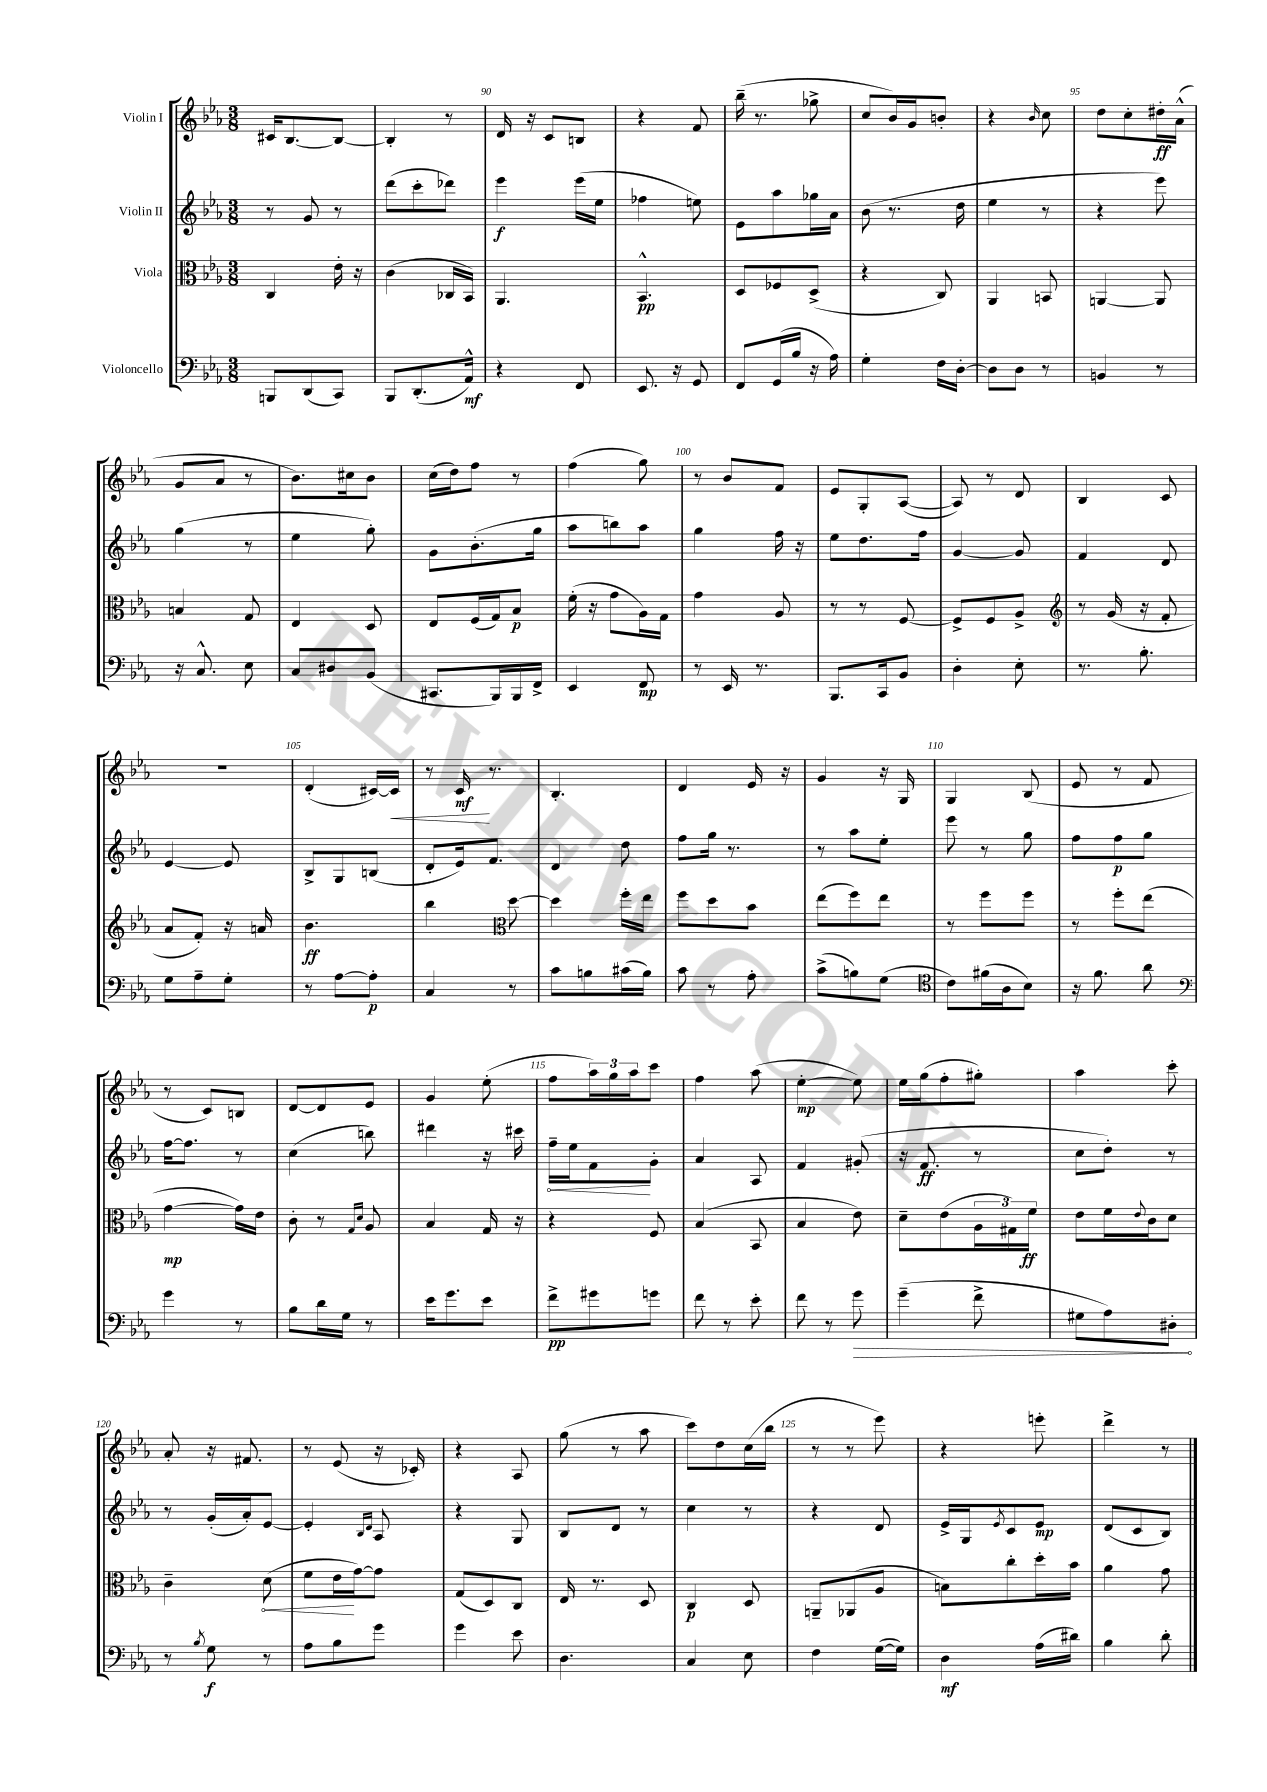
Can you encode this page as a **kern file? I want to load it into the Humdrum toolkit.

**kern	**kern	**kern	**kern
*staff4	*staff3	*staff2	*staff1
*clefF4	*clefC3	*clefG2	*clefG2
*k[b-e-a-]	*k[b-e-a-]	*k[b-e-a-]	*k[b-e-a-]
*M3/8	*M3/8	*M3/8	*M3/8
8BBB/L	4C/	8r	16c#/LK
.	.	.	[8.B-/
(8DD/	.	8g/	.
8CC/J)	16e-'\	8r	8B-/_J
.	16r	.	.
=	=	=	=
8BBB-/L	(4c\	(8ddd\L	4B-'/]
(8.DD'/	.	8ccc'\	.
.	16C-/LL	8ddd-\J)	8r
16AA-^^/Jk)	16BB-/JJ)	.	.
=	=	=	=
4r	4.AA-/	4eee-\	16d/
.	.	.	16r
.	.	.	8c/L
8FF/	.	(16eee-\LL	8B/J
.	.	16ee-\JJ	.
=	=	=	=
8.EE-/	4.BB-^^/	4ff-\	4r
16r	.	.	.
8GG/	.	8ee\)	8f/
=	=	=	=
8FF/L	8D/L	8e-\L	(16bb-~\
.	.	.	8.r
(16GG/L	8F-/	8aa-\	.
16B-/JJ	.	.	.
16r	(8D^/J	16gg-\L	8gg-^\
16A-\)	.	16a-\JJ	.
=	=	=	=
4G'\	4r	(8b-\	8cc/L
.	.	8.r	16b-/L)
.	.	.	16g/J
16F\LL	8C/)	.	8b'/J
[16D'\JJ	.	16dd\	.
=	=	=	=
8D\]L	4AA-/	4ee-\	4r
8D\J	.	.	.
.	.	.	16qqb-/
8r	8BB/	8r	8cc\
=	=	=	=
4BB/	[4AA/	4r	8dd\L
.	.	.	8cc'\
8r	8AA/]	8eee-\)	16dd#'\L
.	.	.	(16a-^^\JJ
=	=	=	=
16r	4B/	(4gg\	8g/L
8.C^^/	.	.	.
.	.	.	8a-/J
8E-\	8G/	8r	8r
=	=	=	=
8C/L	4E-/	4ee-\	8.b-\L)
8D#/	.	.	.
.	.	.	16cc#\k
(8BB-/J	8D/	8gg'\)	8b-\J
=	=	=	=
8.CC#/L	8E-/L	8g\L	(16cc\LL
.	.	.	16dd\J)
.	(16F/L	(8.b-'\	8ff\J
16BBB-/L)	16G/J)	.	.
16BBB-/	8B-/J	.	8r
16FF^/JJ	.	16gg\Jk	.
=	=	=	=
4EE-/	(16f'\	8aa-\L	(4ff\
.	16r	.	.
.	8g\L	8bb\)	.
8FF/	16A-\L)	8aa-\J	8gg\)
.	16G\JJ	.	.
=	=	=	=
8r	4g\	4gg\	8r
16EE-/	.	.	8b-/L
8.r	.	.	.
.	8A-/	16ff\	8f/J
.	.	16r	.
=	=	=	=
8.BBB-/L	8r	8ee-\L	8e-/L
.	8r	8.dd\	8G'/
16CC/k	.	.	.
8BB-/J	[8F/	.	([8A-/J
.	.	16ff\Jk	.
=	=	=	=
4D'\	8F^/]L	[4g/	8A-/])
.	8F/	.	8r
8E-'\	8A-^/J	8g/]	8d/
=	=	=	=
*	*clefG2	*	*
8.r	8r	4f/	4B-/
.	(16g/	.	.
8.B-'\	16r	.	.
.	8f'/	8d/	8c/
=	=	=	=
8G\L	8a-/L	[4e-/	4.r
8A-~\	8f'/J)	.	.
8G'\J	16r	8e-/]	.
.	16a/	.	.
=	=	=	=
8r	4.b-\	8B-^/L	(4d'/
[8A-\L	.	8G/	.
8A-'\]J	.	(8B/J	[16c#/LL)
.	.	.	16c#/]JJ
=	=	=	=
4C/	4bb-\	8d'/L	8r
.	.	16e-/k)	16c/
.	.	8.f/J	8.r
*	*clefC3	*	*
8r	[8dd\	.	.
=	=	=	=
8c\L	4dd\]	4d/	4.B-'/
8B\	.	.	.
(16c#\L	16ff'\LL	8dd\	.
16B\JJ)	16ee-\JJ	.	.
=	=	=	=
8c\	8ff\L	8ff\L	4d/
8r	8dd\	16gg\Jk	.
.	.	8.r	.
8A-'\	8b-\J	.	16e-/
.	.	.	16r
=	=	=	=
(8c^\L	(8ee-\L	8r	4g/
8B\)	8ff\)	8aa-\L	.
(8G\J	8ee-\J	8ee-'\J	16r
.	.	.	16G/
=	=	=	=
*clefC4	*	*	*
8c\L)	8r	8eee-\	4G/
(16f#\L	8ff\L	8r	.
16A-\J	.	.	.
8B-\J)	8ff\J	8gg\	(8B-/
=	=	=	=
16r	8r	8ff\L	8e-/
8.f\	.	.	.
.	8ff'\L	8ff\	8r
8a-\	(8ee-\J	8gg\J	8f/
=	=	=	=
*clefF4	*	*	*
4g\	[4g\	[16ff\LK	8r
.	.	8.ff\]J	.
.	.	.	8c/L)
8r	16g\]LL)	8r	8B/J
.	16e-\JJ	.	.
=	=	=	=
8B-\L	8c'\	(4cc\	[8d/L
16d\L	8r	.	8d/]
16G\JJ	.	.	.
.	16qqG/LL	.	.
.	16qqd/JJ	.	.
8r	8A-/	8bb\)	8e-/J
=	=	=	=
16e-\LK	4B-/	4ddd#\	4g/
8.g\	.	.	.
8e-\J	16G/	16r	(8ee-'\
.	16r	16ccc#\	.
=	=	=	=
8f^\L	4r	16ff~\LL	8ff\L
.	.	16ee-\J	.
8g#\	.	8f\	24aa-\L)
.	.	.	24gg\
.	.	.	24aa-\J
8g\J	8F/	8g'\J	8ccc\J
=	=	=	=
8f\	(4B-/	4a-/	4ff\
8r	.	.	.
8e-'\	8BB-/	8A-/	(8aa-\
=	=	=	=
8f\	4B-/	4f/	[4ee-'\
8r	.	.	.
8g\	8e-\)	(8g#'/	8ee-\])
=	=	=	=
(4g~\	8d~\L	16r	16ee-\LL
.	.	8.f/	(16gg\J
.	(8e-\	.	8ff'\
8f^\	24A-\L	8r	8gg#'\J)
.	24G#\)	.	.
.	24f\JJ	.	.
=	=	=	=
8G#\L	8e-\L	8cc\L	4aa-\
8A-\)	16f\L	8dd'\J)	.
.	8qqe-/	.	.
.	16c\J	.	.
8D#'\J	8d\J	8r	8ccc'\
=	=	=	=
8r	4c~\	8r	8a-'/
8qB-/	.	.	.
8G\	.	(16g'/LL	16r
.	.	16a-'/J)	8.f#/
8r	(8d\	[8e-/J	.
=	=	=	=
8A-\L	8f\L	4e-'/]	8r
8B-\	16e-\L	.	(8e-/
.	[16g\J)	.	.
.	.	16qqB-/LL	.
.	.	16qqd/JJ	.
8g\J	8g\]J	8A-/	16r
.	.	.	16c-'/)
=	=	=	=
4g\	(8G/L	4r	4r
.	8D/)	.	.
8e-\	8C/J	8G/	8A-/
=	=	=	=
4.D\	16E-/	8B-/L	(8gg\
.	8.r	.	.
.	.	8d/J	8r
.	8D/	8r	8aa-\
=	=	=	=
4C/	4C/	4cc\	8ccc\L)
.	.	.	8dd\
8E-\	8D/	8r	(16cc\L
.	.	.	16bb-\JJ
=	=	=	=
4F\	8AA~/L	4r	8r
.	(8AA-/	.	8r
([16G\LL	8A-/J	8d/	8eee-\)
16G\]JJ)	.	.	.
=	=	=	=
4D\	8B\L)	16e-^/LL	4r
.	.	16G/J	.
.	.	8qe-/	.
.	8cc'\	8c/	.
(16A-\LL	16dd'\L	8e-/J	8eee'\
16d#\JJ)	16b-\JJ	.	.
=	=	=	=
4B-\	4a-\	(8d/L	4ddd^\
.	.	8c/	.
8d'\	8g\	8B-/J)	8r
==	==	==	==
*-	*-	*-	*-
